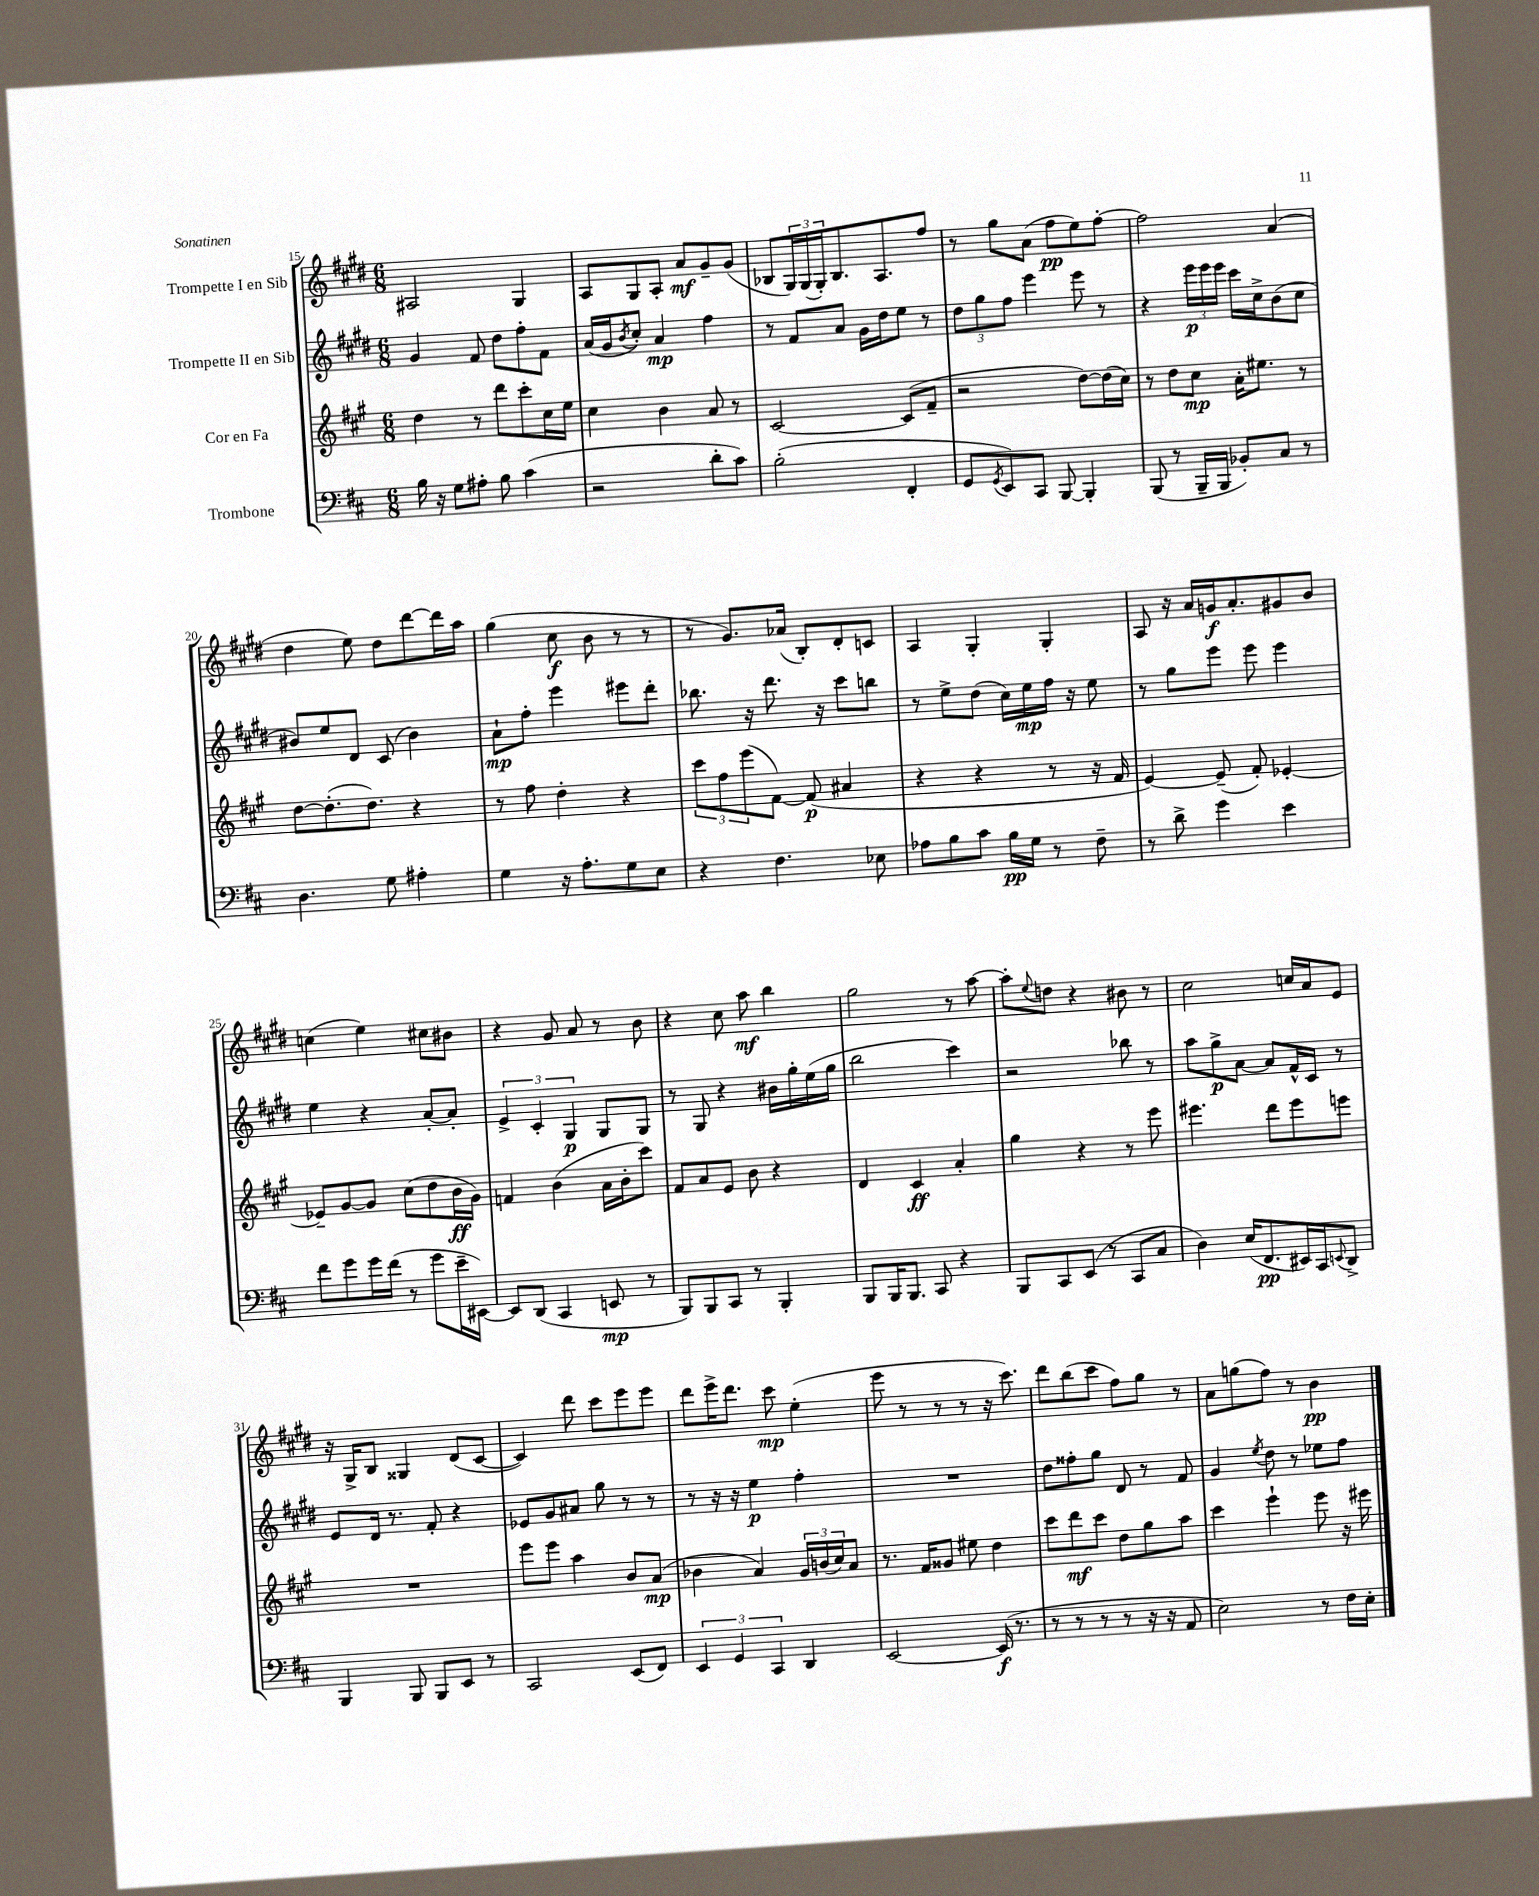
<<
\new StaffGroup <<
\new Staff = "s0" \with { instrumentName = "Trompette I en Sib" } {
    \clef treble \key e \major \numericTimeSignature \time 6/8
    ais2 gis4 |
    a8 gis8 a8-. a'8\mf gis'8-- gis'8( |
    bes8 \tuplet 3/2 { gis16) gis16( gis16-.) } bes8. a8. fis''8 |
    r8 gis''8 a'8( fis''8\pp e''8) fis''8~-. |
    fis''2 a'4( |
    dis''4 e''8) dis''8 dis'''8~ dis'''16 a''16 |
    gis''4( cis''8\f b'8 r8 r8 |
    r8 gis'8.) aes'16( b8-.) dis'8-. c'8 |
    a4 gis4-. gis4-. |
    a8 r16 a'16 g'16\f a'8.-. gis'8 b'8 |
    c''4( e''4) cis''8 bis'8 |
    r4 gis'8 a'8 r8 b'8 |
    r4 cis''8 a''8\mf b''4 |
    gis''2 r8 a''8~ |
    a''8-. \appoggiatura { e''8 } d''8 r4 bis'8 r8 |
    cis''2 c''16 a'16 e'8 |
    r16 gis16-> b8 gisis4 dis'8( cis'8~ |
    cis'4) dis'''8 cis'''8 e'''8 e'''8 |
    dis'''8 e'''16-> dis'''8. cis'''8\mp e''4-.( |
    e'''8 r8 r8 r8 r16 cis'''8.) |
    dis'''8 b''8( cis'''8 fis''8) gis''8 r8 |
    a'8 g''8( fis''8) r8 b'4\pp \bar "|." |
}
\new Staff = "s1" \with { instrumentName = "Trompette II en Sib" } {
    \clef treble \key e \major \numericTimeSignature \time 6/8
    gis'4 fis'8 dis''8 fis''8-. fis'8 |
    a'16( gis'16 \acciaccatura { b'8 } cis''8-.) a'4\mp fis''4 |
    r8 fis'8 a'8 gis'16 dis''16 e''8 r8 |
    \tuplet 3/2 { dis''8 gis''8 fis''8 } e'''4 e'''8 r8 |
    r4 \tuplet 3/2 { e'''16\p e'''16 e'''16 } cis'''16 cis''16-> b'8( cis''8 |
    bis'8) e''8 dis'8 cis'8( bis'4) |
    a'8-!\mp fis''8-. e'''4 eis'''8 dis'''8-. |
    bes''8. r16 dis'''8. r16 cis'''8 b''8 |
    r8 e''8-> dis''8( cis''16) e''16\mp fis''16 r16 e''8 |
    r8 gis''8 e'''8 e'''8 e'''4 |
    e''4 r4 a'8~-. a'8-. |
    \tuplet 3/2 { e'4-> cis'4-. gis4\p } gis8 gis8 |
    r8 gis8 r4 bis'16 gis''16-. e''16( gis''16 |
    b''2 cis'''4) |
    r2 bes''8 r8 |
    a''8 gis''8->\p a'8~ a'8 fis'16-^ cis'16 r8 |
    e'8 dis'16 r8. fis'8-. r4 |
    ees'8 gis'8 ais'8 gis''8 r8 r8 |
    r8 r16 r16 e''4\p fis''4-. |
    R2. |
    dis''8 fisis''8-. gis''8 dis'8 r8 fis'8 |
    gis'4 \acciaccatura { e''8 } dis''8 r8 ees''8 fis''8 \bar "|." |
}
\new Staff = "s2" \with { instrumentName = "Cor en Fa" } {
    \clef treble \key a \major \numericTimeSignature \time 6/8
    d''4 r8 d'''8 cis'''8-. cis''16 e''16 |
    cis''4 b'4 a'8 r8 |
    cis'2~ cis'8( fis'8-- |
    r2 d''8~) d''16( cis''16) |
    r8 d''8 cis''8\mp a'16-. eis''8. r8 |
    d''8~ d''8.-.( d''8.) r4 |
    r8 fis''8 d''4-. r4 |
    \tuplet 3/2 { cis'''8 fis''8 e'''8( } fis'8~) fis'8\p( ais'4 |
    r4 r4 r8 r16 fis'16 |
    e'4~) e'8--( fis'8-.) ees'4~-. |
    ees'8-- gis'8~ gis'8 cis''8( d''8 b'16\ff gis'16) |
    f'4 b'4( a'16 b'16-. cis'''8) |
    fis'8 a'8 e'8 b'8 r4 |
    d'4 cis'4\ff a'4-. |
    gis''4 r4 r8 e'''8 |
    eis'''4. d'''8 eis'''8 e'''8 |
    R2. |
    e'''8 e'''8 a''4 b'8 a'8\mp( |
    bes'4 a'4) \tuplet 3/2 { gis'16 b'16( cis''16) } a'8 |
    r8. fis'16 gisis'8 eis''8 d''4 |
    cis'''8 d'''8\mf cis'''8 d''8 gis''8 a''8 |
    cis'''4 e'''4-! e'''8 r16 eis'''16 \bar "|." |
}
\new Staff = "s3" \with { instrumentName = "Trombone" } {
    \clef bass \key d \major \numericTimeSignature \time 6/8
    b16 r16 g8 ais8-. b8 cis'4( |
    r2 d'8-. cis'8) |
    b2-.( fis,4-. |
    g,8 \acciaccatura { g,8 } e,8) cis,8 b,,8~ b,,4-. |
    b,,8( r8 b,,16-- b,,16 bes,8-.) cis8 r8 |
    d4. g8 ais4-. |
    g4 r16 a8.-. g8 e8 |
    r4 fis4. ees8 |
    aes8 b8 cis'8 b16\pp g16 r8 fis8-- |
    r8 d'8-> g'4 e'4 |
    fis'8 g'8 g'16 fis'16( r8 g'8 e'16-- eis,16~) |
    eis,8 d,8( cis,4 e,8\mp r8 |
    b,,8) b,,8 cis,8 r8 b,,4-. |
    b,,8 b,,16 b,,8. cis,8 r4 |
    b,,8 cis,8 e,8( r8 cis,8 cis8 |
    d4) e16( fis,8.\pp eis,16) cis,16 \appoggiatura { e,8 } d,8-> |
    b,,4 b,,8 b,,8 e,8 r8 |
    cis,2 e,8( fis,8) |
    \tuplet 3/2 { e,4 g,4 cis,4 } d,4 |
    e,2~ e,16\f( r8. |
    r8 r8 r8 r8 r16 r16 a,8 |
    e2) r8 fis16 e16-. \bar "|." |
}
>>
>>
\layout { \context { \Score currentBarNumber = #15 } }
